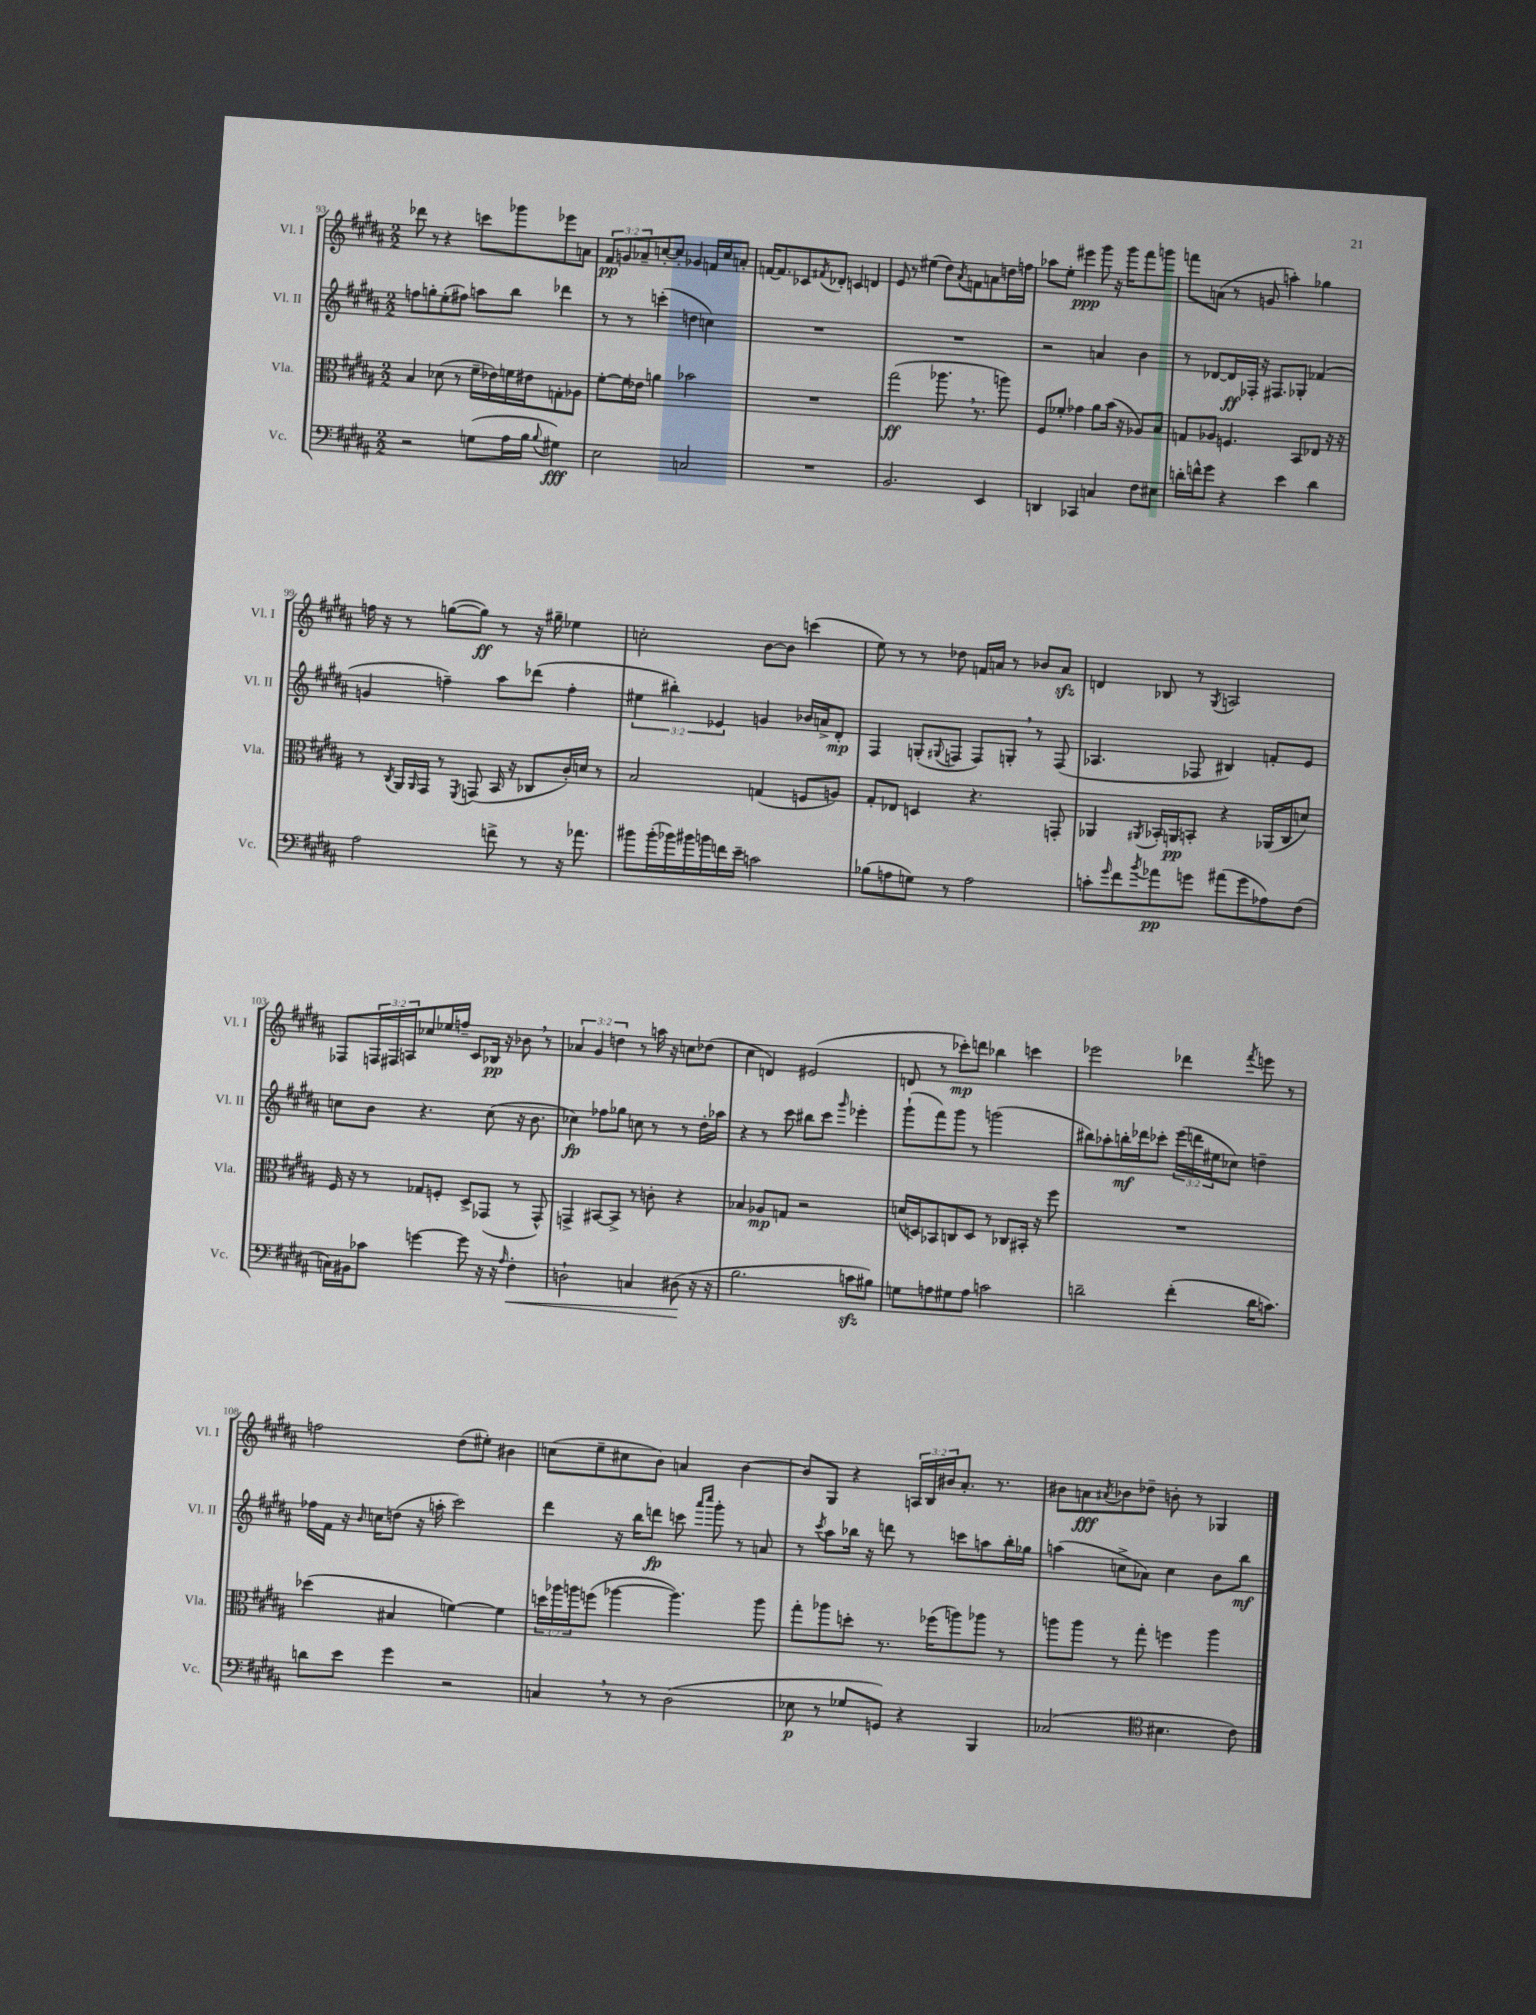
<<
\new StaffGroup <<
\new Staff = "s0" \with { instrumentName = "Vl. I" shortInstrumentName = "Vl. I" } {
    \clef treble \key b \major \numericTimeSignature \time 2/2 \override Staff.TupletNumber.text = #tuplet-number::calc-fraction-text
    des'''8 r8 r4 c'''8 ges'''8 ees'''8 a'8 |
    \tuplet 3/2 { fis'8\pp g'8 aes'8-- } c''8~-. c''8-. ges'4 f'16 c''16 a'8-. |
    f'16~ f'8. ces'8 \acciaccatura { fis'8 } des'8-. c'4 d'4 |
    e'8 r8 eis''4( dis''8) \acciaccatura { ais'8 } f'8 a'8 d''16 f''16 |
    aes''8 e''8-. eis'''4\ppp gis'''8 r16 gis'''16 fis'''8 g'''8 |
    f'''8 a'8( r8 g'8 a''4-.) ges''4 |
    f''16 r16 r8 g''8~( g''8\ff) r8 r16 gis''16-- ees''4 |
    c''2-. b'8~ b'8 c'''4( |
    e''8) r8 r8 des''8 f'16 a'16 r8 bes'8 a'8\sfz |
    d'4 bes8 r8 \acciaccatura { gis8 } a2 |
    fes8 \tuplet 3/2 { f16 fis16 a16 } ces''8 ees''16 f''16-- cis'8 bes16\pp r16 bes'8 \breathe r8 |
    \tuplet 3/2 { aes'4 gis'4 d''4 } r8 a''16 r16 c''8 des''8( |
    cis''4 d'4) eis'2( |
    d'8 r8 ces'''8-.\mp) d'''8 bes''4 c'''4 |
    ees'''2 des'''4 \acciaccatura { fis'''8 } e'''8 r8 |
    f''2 dis''8( eis''8-.) bis'4 |
    c''8( e''8-- cis''8 b'8) a'4 b'4~ |
    b'8 gis8 r4 \tuplet 3/2 { a16 b16 bis'16 } ais'8.-. r8. |
    bis'8 a'8\fff \acciaccatura { ais'8 } bes'8 des''8-- b'8-. r8 ges4 \bar "|." |
}
\new Staff = "s1" \with { instrumentName = "Vl. II" shortInstrumentName = "Vl. II" } {
    \clef treble \key b \major \numericTimeSignature \time 2/2 \override Staff.TupletNumber.text = #tuplet-number::calc-fraction-text
    f''8 g''8-. e''8-.( fis''8) a''8 b''8 des'''4 |
    r8 r8 c'''4-.( d''4 c''4) |
    R1 |
    R1 |
    r2 a'4 b'4 |
    r8 des'8~ des'16\ff fes16-. r16 fis8. ges8-. fes'4( |
    g'4 f''4--) ais''8 des'''8( f''4-. |
    \tuplet 3/2 { eis''4 bis''4-.) ees'4 } g'4 bes'16 a'16-> dis'8-.\mp |
    fis4 g8-.( \appoggiatura { gis8 } f8 f8) g8-. \breathe r8 f8( |
    aes4. fes8 bis4) f'8-. e'8 |
    c''8 b'8 r4. c''8( r16 b'8. |
    ces''4\fp) fes''8 ges''8 c''8 r8 r8 dis''16-. aes''16 |
    r4 r8 cis'''8 bis''8 cis'''8 \grace { gis'''16 } ees'''4-. |
    gis'''8-!( fis'''8) gis'''8 r8 g'''2( |
    bis''8) aes''8-. b''16-.\mf des'''16 ces'''8-. \tuplet 3/2 { e'''16( d'''16 eis''16 } ces''8) d''4-- |
    fes''16 fis'16 r16 \grace { b'16 } c''16 d''8( r16 a''16-. cis'''2) |
    dis'''4 r16 b''16 d'''8\fp c'''8 \grace { ais'''16 cis''''16 } gis'''8-. r8 a'8 |
    r8 \acciaccatura { cis'''8 } ais''8 bes''16 r16 d'''8 r8 c'''8 a''8 bes''16-. ges''16 |
    a''4( c''8-> aes'8) c''4 b'8 b''8\mf \bar "|." |
}
\new Staff = "s2" \with { instrumentName = "Vla." shortInstrumentName = "Vla." } {
    \clef alto \key b \major \numericTimeSignature \time 2/2 \override Staff.TupletNumber.text = #tuplet-number::calc-fraction-text
    b4 des'8( r8 fis'16-- ees'16) f'16 eis'16 g8-. aes8 |
    fis'8~-. fis'16 ees'16 a'4 bes'2 |
    R1 |
    gis''2\ff( aes''8. \breathe r8. a''8) |
    fis8 fes'8-. ges'4 ais'8 b'16( r16 aes8) b8 |
    g8 aes8 f4. b,8 ees8 r16 r16 |
    r8 \acciaccatura { cis8 } ais,16 \grace { ais,16 } gis,16 r8 \acciaccatura { fis,8 } g,8( b,16 r16 ces8 cis'16-.) d'16 r8 |
    b2 g4( f8 a8) |
    gis8-. ees8 d4 r4. g,8-. |
    aes,4 \acciaccatura { ais,8 } bes,16-. a,16\pp b,8-. r4 aes,16( cis16 d'8) |
    fis16 r16 r8 ges8 f8-. dis8-> ges,8( r8 ges,8-^) |
    g,4-> bis,8~ bis,8-> r8 c'8-. r4 |
    bes4 aes8\mp g8 r2 |
    d'16( d16) bes,8 c8 d8 r8 ces8 bis,16-. r16 fis''8 |
    R1 |
    des''4( bis4 f'4~) f'4 |
    \tuplet 3/2 { d''16 aes''16 a''16 } f''8( aes''4~ aes''4.) aes''8 |
    gis''8-. aes''8 d''8-. r8. fes''16( a''8) aes''8 r8 |
    a''8 a''8 r8 gis''8-. f''4 a''4 \bar "|." |
}
\new Staff = "s3" \with { instrumentName = "Vc." shortInstrumentName = "Vc." } {
    \clef bass \key b \major \numericTimeSignature \time 2/2
    r2 g8( ais16 b16 \appoggiatura { b8 } gis4\fff) |
    e2 c2 |
    R1 |
    b,2. e,4 |
    d,4 ces,4 c4 fis8 eis8 |
    d'16-. f'16-^ gis'8 r4 e'4 d'4 |
    ais2 f'8-> r8 r16 aes'8. |
    bis'8 bis'16-.( bes'16) bis'16 b'16 f'16 e'16-- c'2 |
    bes8( a8 g8) r8 a2 |
    c'8-. \grace { gis'16 } fis'8 \acciaccatura { b'8 } aes'8\pp g'8 ais'8( g'8 aes8) fis8( |
    c16) bis,16 ces'8 g'4~ g'8 r16 r16 \grace { ais16 } fis4-.\< |
    d2-! c4 dis8\!( r16 r16 |
    b2. c'8\sfz bis8) |
    g8 a8 gis8 a8 c'2 |
    d'2-- fis'4-.( d'16 c'8.) |
    d'8 e'8 gis'4 r2 |
    c4 \breathe r8 r8 dis2( |
    ees8\p r8 ges8 g,8) r4 b,,4 |
    ces2( \clef tenor bis4. cis'8) \bar "|." |
}
>>
>>
\layout { \context { \Score currentBarNumber = #93 } }
